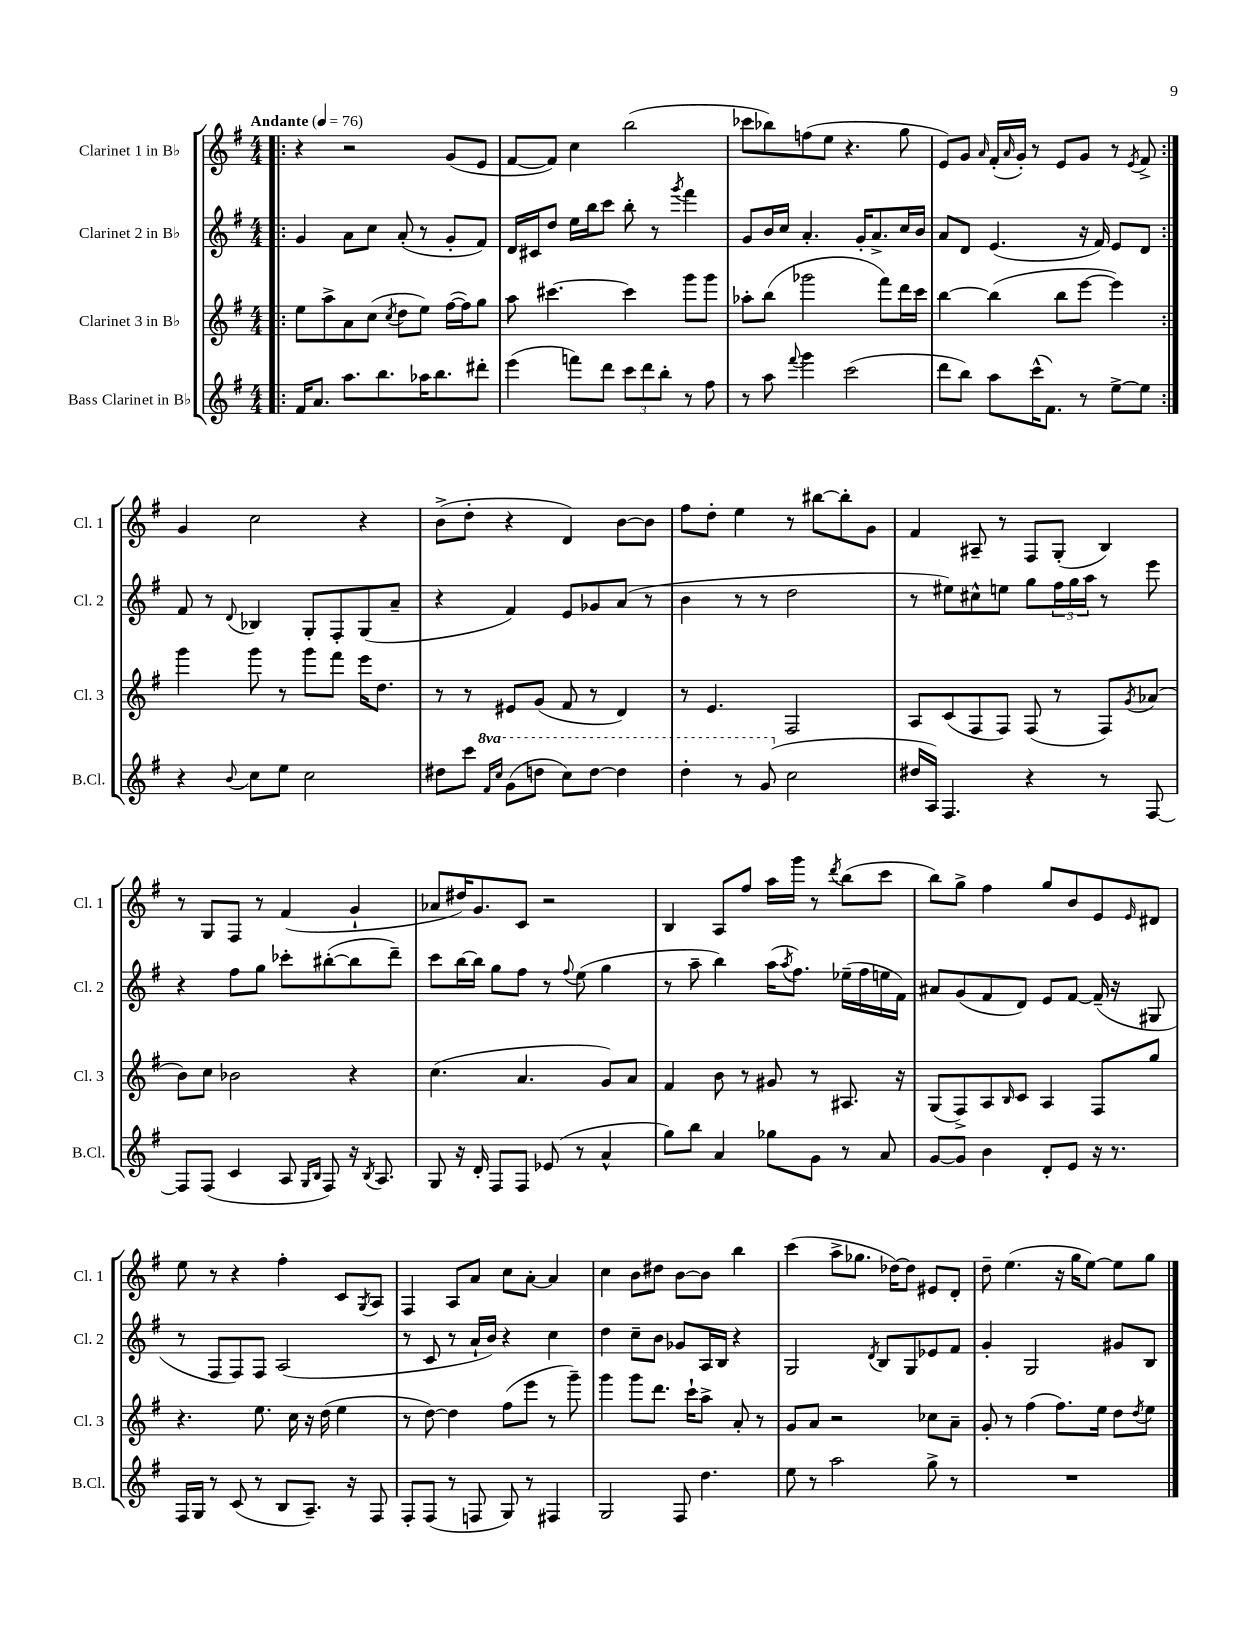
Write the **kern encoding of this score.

**kern	**kern	**kern	**kern
*staff4	*staff3	*staff2	*staff1
*clefG2	*clefG2	*clefG2	*clefG2
*k[f#]	*k[f#]	*k[f#]	*k[f#]
*M4/4	*M4/4	*M4/4	*M4/4
*MM76	*MM76	*MM76	*MM76
=!|:	=!|:	=!|:	=!|:
16f#	8ee	4g	4r
8.a	.	.	.
.	8aa^	.	.
8.aa	8a	8a	2r
.	(8cc	8cc	.
8.bb	.	.	.
.	8qcc	.	.
.	8dd	(8a'	.
16aa-	8ee)	8r	.
8.bb	.	.	.
.	([16ff#	8g'	(8g
.	16ff#])	.	.
8ddd#'	8gg	8f#)	8e
=	=	=	=
(4eee	8aa	16d	[8f#
.	.	16c#	.
.	[4.ccc#	8dd	8f#])
8fff)	.	16ee	4cc
.	.	16bb	.
8ddd	.	8ccc	.
12ccc	4ccc#]	8bb'	(2bb
12ddd	.	.	.
.	.	8r	.
12bb'	.	.	.
.	.	8qggg	.
8r	8ggg	4fff#	.
8ff#	8ggg	.	.
=	=	=	=
8r	8aa-'	8g	8ccc-
8aa	(8bb	16b	8bb-)
.	.	16cc	.
8qqfff#	.	.	.
4ggg	2ggg-	4.a'	(8ff
.	.	.	8ee
(2ccc	.	.	4.r
.	.	16g'	.
.	.	8.a^	.
.	8fff#)	.	.
.	16ddd	16cc	8gg
.	16ccc	16b	.
=	=	=	=
8ddd	[4bb	8a	8e)
8bb)	.	8d	8g
.	.	.	16qqa
8aa	(4bb]	(4.e	(16f#'
.	.	.	16qqa
.	.	.	16g')
(16ccc^^	.	.	8r
8.f#)	.	.	.
.	8bb	.	8e
8r	[8eee	16r	8g
.	.	16f#)	.
[8ee^	4eee])	8e	8r
.	.	.	8qe
8ee]	.	8d	8f#^
=:|!	=:|!	=:|!	=:|!
4r	4ggg	8f#	4g
.	.	8r	.
8qqb	.	8qqd	.
8cc	8ggg	4B-	2cc
8ee	8r	.	.
2cc	8ggg	8G'	.
.	8fff#	8F#'	.
.	16eee	(8G	4r
.	8.dd	.	.
.	.	8a~	.
=	=	=	=
8dd#	8r	4r	(8b^
8ccc	8r	.	8dd'
16qqff#	.	.	.
16qqccc	.	.	.
(8gg	8e#	4f#)	4r
8ddd	(8g	.	.
8ccc)	8f#	8e	4d)
[8ddd	8r	8g-	.
4ddd]	4d)	(8a	[8b
.	.	8r	8b]
=	=	=	=
4ddd'	8r	4b	8ff#
.	4.e	.	8dd'
8r	.	8r	4ee
(8gg	.	8r	.
2cc	2F#	2dd	8r
.	.	.	[8bb#
.	.	.	8bb#']
.	.	.	8g
=	=	=	=
16dd#	8A	8r	4f#
16A)	.	.	.
4.F#	(8c	8ee#)	.
.	8F#	8cc#^^	8A#~
.	8F#)	8ee	8r
4r	(8F#	8gg	8F#
.	8r	24ff#	(8G'
.	.	24gg	.
.	.	24aa	.
8r	8F#)	8r	4B)
.	8qg	.	.
[8F#	(8a-	8eee	.
=	=	=	=
8F#]	8b)	4r	8r
(8F#	8cc	.	8G
4c	2b-	8ff#	8F#
.	.	8gg	8r
8A	.	8ccc-'	(4f#
16qqG	.	.	.
16qqB	.	.	.
8F#)	.	([8bb#'	.
16r	4r	8bb#]	4g`
8qB	.	.	.
8.A	.	.	.
.	.	8ddd~)	.
=	=	=	=
8G	(4.cc	8ccc	8a-
16r	.	[16bb	16dd#)
16d'	.	16bb]	8.g
8F#	.	8gg	.
8F#	4.a	8ff#	8c
(8e-	.	8r	2r
.	.	8qqff#	.
8r	.	(8ee	.
4a^^	8g)	4gg	.
.	8a	.	.
=	=	=	=
8gg)	4f#	8r	4B
8bb	.	8aa~	.
4a	8b	4bb)	8A
.	8r	.	8ff#
8gg-	8g#	(16aa	16aa
.	.	8qaa	.
.	.	8.ff#)	16ggg
8g	8r	.	8r
.	.	.	8qddd
8r	8.A#	(16ee-~	(8bb
.	.	16ff#	.
8a	.	16ee	8ccc
.	16r	16f#)	.
=	=	=	=
[8g	(8G	8a#	8bb)
8g]	8F#^)	(8g	8gg^
4b	8A	8f#	4ff#
.	16qqB	.	.
.	8c	8d)	.
8d'	4A	8e	8gg
8e	.	[8f#	8b
16r	8F#	(16f#~]	8e
8.r	.	16r	.
.	.	.	16qqe
.	8gg	8G#	8d#
=	=	=	=
16F#	4.r	8r	8ee
16G	.	.	.
8r	.	8F#	8r
(8c	.	8F#)	4r
8r	8.ee	8F#	.
8B	.	(2A	4ff#'
.	16cc	.	.
8.A~)	16r	.	.
.	(16dd	.	.
.	4ee	.	8c
16r	.	.	.
.	.	.	8qG
8F#	.	.	8A
=	=	=	=
8F#'	8r	8r	4F#
(8F#	[8dd)	8c	.
8r	4dd]	8r	8A
8F	.	16a`	8a
.	.	16b)	.
8G)	(8ff#	4r	8cc
8r	8eee	.	[8a'
4F#	8r	4cc	4a]
.	8ggg~)	.	.
=	=	=	=
2G	4ggg	4dd	4cc
.	8ggg	8cc~	8b
.	8.ddd	8b	8dd#
8F#	.	8g-	[8b
.	16ccc`	.	.
4.dd	8aa^	16A	8b]
.	.	16B	.
.	8a'	4r	4bb
.	8r	.	.
=	=	=	=
8ee	8g	2G	(4ccc
8r	8a	.	.
2aa	2r	.	8aa^
.	.	.	8.gg-
.	.	8qd	.
.	.	8B	.
.	.	.	[16dd-)
.	.	8G	8dd-]
8gg^	8cc-	8e-	8e#
8r	8a~	8f#	8d'
=	=	=	=
1r	8g'	4g'	8dd~
.	8r	.	(4.ee
.	(4ff#	2G	.
.	8.ff#)	.	16r
.	.	.	16gg
.	.	.	[8ee)
.	16ee	.	.
.	8dd	8g#	8ee]
.	8qdd	.	.
.	8ee	8B	8gg
==	==	==	==
*-	*-	*-	*-
